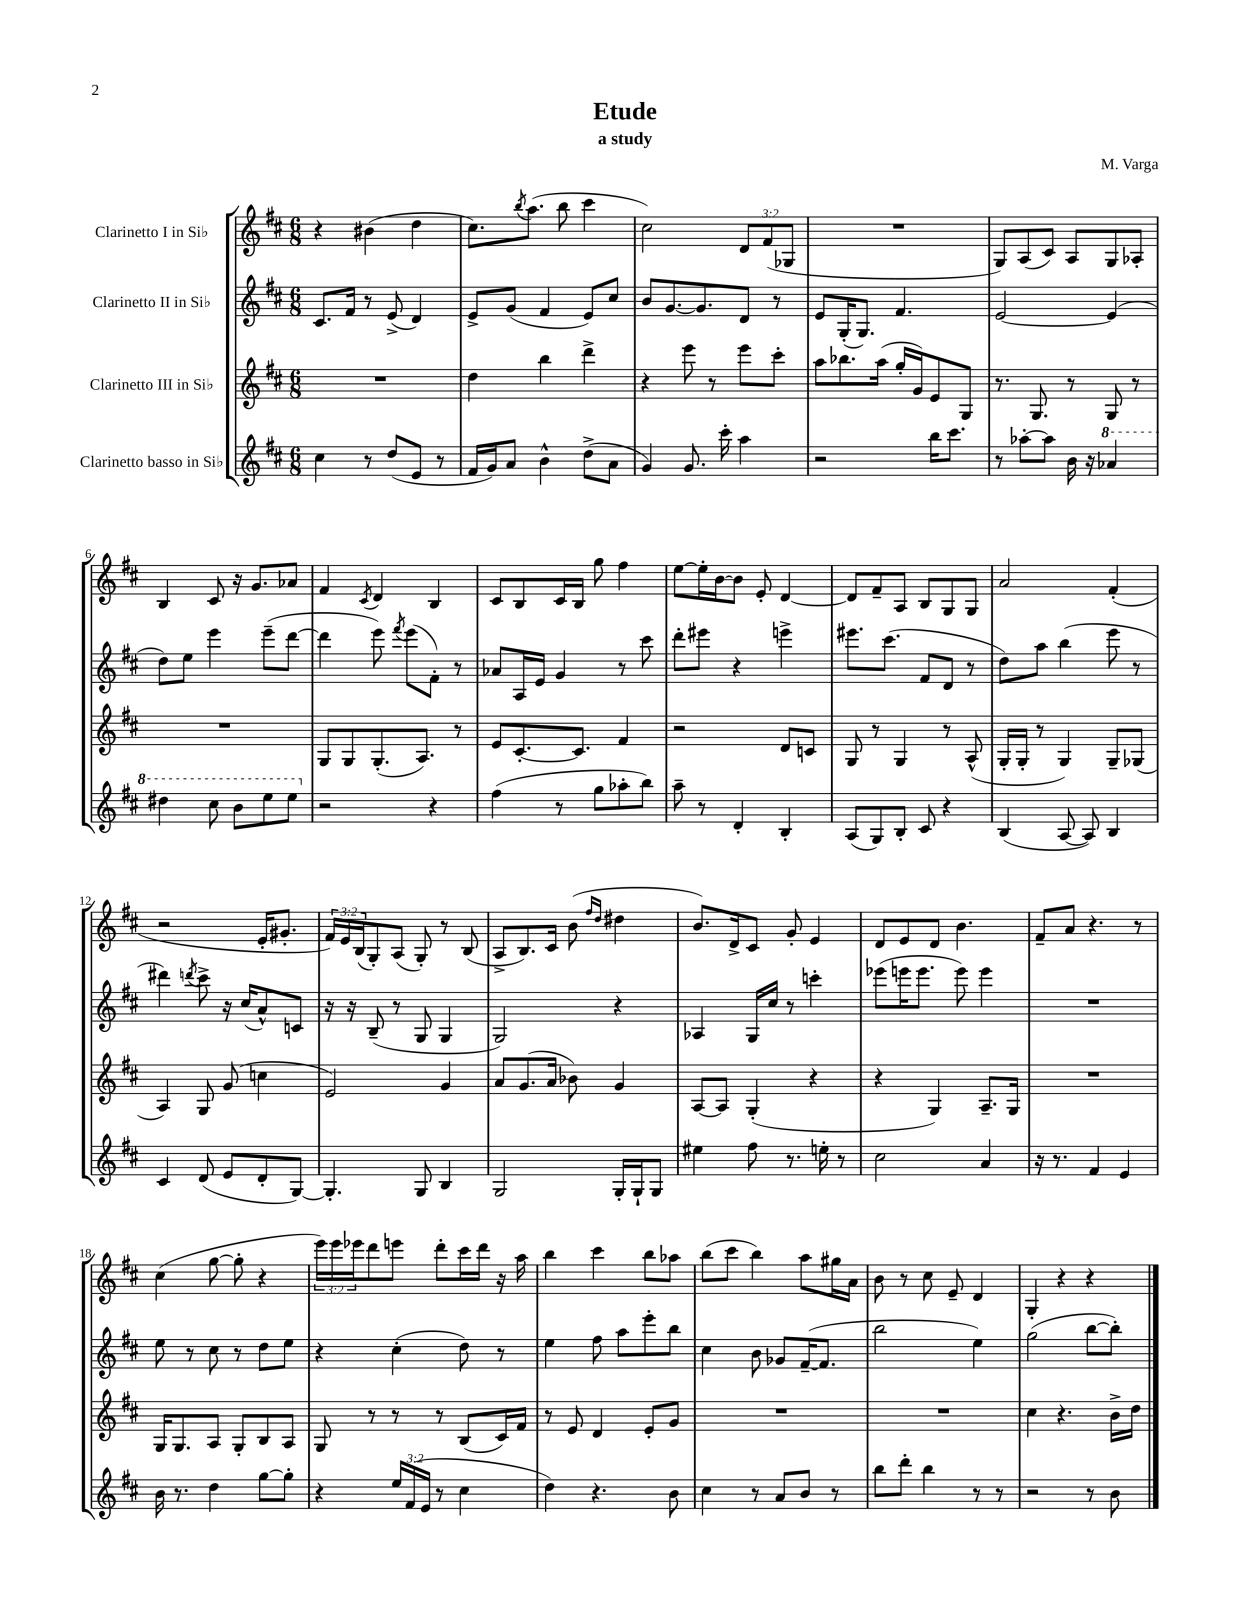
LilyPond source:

\header { title = "Etude" composer = "M. Varga" subtitle = "a study" }
<<
\new StaffGroup <<
\new Staff = "s0" \with { instrumentName = "Clarinetto I in Sib" } {
    \clef treble \key d \major \numericTimeSignature \time 6/8 \override Staff.TupletNumber.text = #tuplet-number::calc-fraction-text
    r4 bis'4( d''4 |
    cis''8.) \acciaccatura { b''8 } a''8.( b''8 cis'''4 |
    cis''2) \tuplet 3/2 { d'8 fis'8( ges8 } |
    R2. |
    g8) a8( cis'8) a8 g8 aes8-. |
    b4 cis'8 r16 g'8. aes'8 |
    fis'4 \acciaccatura { cis'8 } d'4 b4 |
    cis'8 b8 cis'16 b16 g''8 fis''4 |
    e''8~ e''16-. b'16~ b'8 e'8-. d'4~ |
    d'8 fis'8-- a8 b8 g8 g8 |
    a'2 fis'4-.( |
    r2 e'16-. gis'8.-. |
    \tuplet 3/2 { fis'16) e'16 b16( } g8-.) a8( g8-.) r8 b8( |
    a8-> b8.) cis'16 b'8( \grace { fis''16 d''16 } dis''4 |
    b'8.) d'16-> cis'8 g'8-. e'4 |
    d'8 e'8 d'8 b'4. |
    fis'8-- a'8 r4. r8 |
    cis''4( g''8~ g''8-. r4 |
    \tuplet 3/2 { e'''16) e'''16 ees'''16 } d'''8 e'''8 d'''8-. cis'''16 d'''16 r16 a''16 |
    b''4 cis'''4 b''8 aes''8 |
    b''8( cis'''8 b''4) a''8 gis''16 a'16 |
    b'8 r8 cis''8 e'8-- d'4 |
    g4-. r4 r4 \bar "|." |
}
\new Staff = "s1" \with { instrumentName = "Clarinetto II in Sib" } {
    \clef treble \key d \major \numericTimeSignature \time 6/8
    cis'8. fis'16 r8 e'8->( d'4) |
    e'8-> g'8( fis'4 e'8) cis''8 |
    b'8 g'8.~ g'8. d'8 r8 |
    e'8 g16-.( g8.) fis'4. |
    e'2~ e'4( |
    d''8) e''8 e'''4 e'''8--( d'''8~ |
    d'''4 e'''8) \acciaccatura { fis'''8 } e'''8( fis'8-.) r8 |
    aes'8 a16 e'16 g'4 r8 cis'''8 |
    d'''8-. eis'''8 r4 e'''4-> |
    eis'''8. cis'''8.( fis'8 d'8 r8 |
    d''8) a''8 b''4( e'''8 r8 |
    dis'''4) \acciaccatura { d'''8 } cis'''8-> r16 cis''16( a'8-^) c'8 |
    r16 r16 b8--( r8 g8 g4 |
    g2) r4 |
    aes4 g16 cis''16 r8 c'''4-. |
    ees'''8( e'''16 e'''8. e'''8) e'''4 |
    R2. |
    e''8 r8 cis''8 r8 d''8 e''8 |
    r4 cis''4-.( d''8) r8 |
    e''4 fis''8 a''8 e'''8-. b''8 |
    cis''4 b'8 ges'8 fis'16~--( fis'8. |
    b''2 e''4) |
    g''2( b''8~ b''8-.) \bar "|." |
}
\new Staff = "s2" \with { instrumentName = "Clarinetto III in Sib" } {
    \clef treble \key d \major \numericTimeSignature \time 6/8
    R2. |
    d''4 b''4 d'''4-> |
    r4 e'''8 r8 e'''8 cis'''8-. |
    a''8 bes''8. a''16( g''16-. g'16) e'8 g8 |
    r8. g8. r8 g8 r8 |
    R2. |
    g8 g8 g8.-.( a8.) r8 |
    e'8 cis'8.~-. cis'8. fis'4 |
    r2 d'8 c'8 |
    g8 r8 g4 r8 a8-^( |
    g16-. g16-. r8 g4) g8-- ges8( |
    a4) g8 g'8( c''4 |
    e'2) g'4 |
    a'8 g'8.( a'16 bes'8) g'4 |
    a8~ a8 g4-.( r4 |
    r4 g4) a8.-- g16 |
    R2. |
    g16 g8. a8 g8-. b8 a8 |
    g8 r8 r8 r8 b8( cis'16) fis'16 |
    r8 e'8 d'4 e'8-. g'8 |
    R2. |
    R2. |
    cis''4 r4. b'16-> d''16 \bar "|." |
}
\new Staff = "s3" \with { instrumentName = "Clarinetto basso in Sib" } {
    \clef treble \key d \major \numericTimeSignature \time 6/8 \override Staff.TupletNumber.text = #tuplet-number::calc-fraction-text
    cis''4 r8 d''8( e'8 r8 |
    fis'16 g'16) a'8 b'4-^ d''8->( a'8 |
    g'4) g'8. cis'''16-. a''4 |
    r2 b''16 cis'''8. |
    r8 aes''8~-. aes''8 b'16 r16 \ottava #1 aes''!4 |
    dis'''4 cis'''8 b''8 e'''8 e'''8 \ottava #0 |
    r2 r4 |
    fis''4( r8 g''8 aes''8-. b''8) |
    a''8-- r8 d'4-. b4-. |
    a8( g8) b8-. cis'8 r4 |
    b4( a8~ a8) b4 |
    cis'4 d'8( e'8 d'8-. g8~) |
    g4.-. g8 b4 |
    g2 g16-. g16-! g8 |
    eis''4 fis''8 r8. e''16-. r8 |
    cis''2 a'4 |
    r16 r8. fis'4 e'4 |
    b'16 r8. d''4 g''8~ g''8-. |
    r4 \tuplet 3/2 { e''16 fis'16( e'16 } r8 cis''4 |
    d''4) r4. b'8 |
    cis''4 r8 a'8 b'8 r8 |
    b''8 d'''8-. b''4 r8 r8 |
    r2 r8 b'8 \bar "|." |
}
>>
>>
